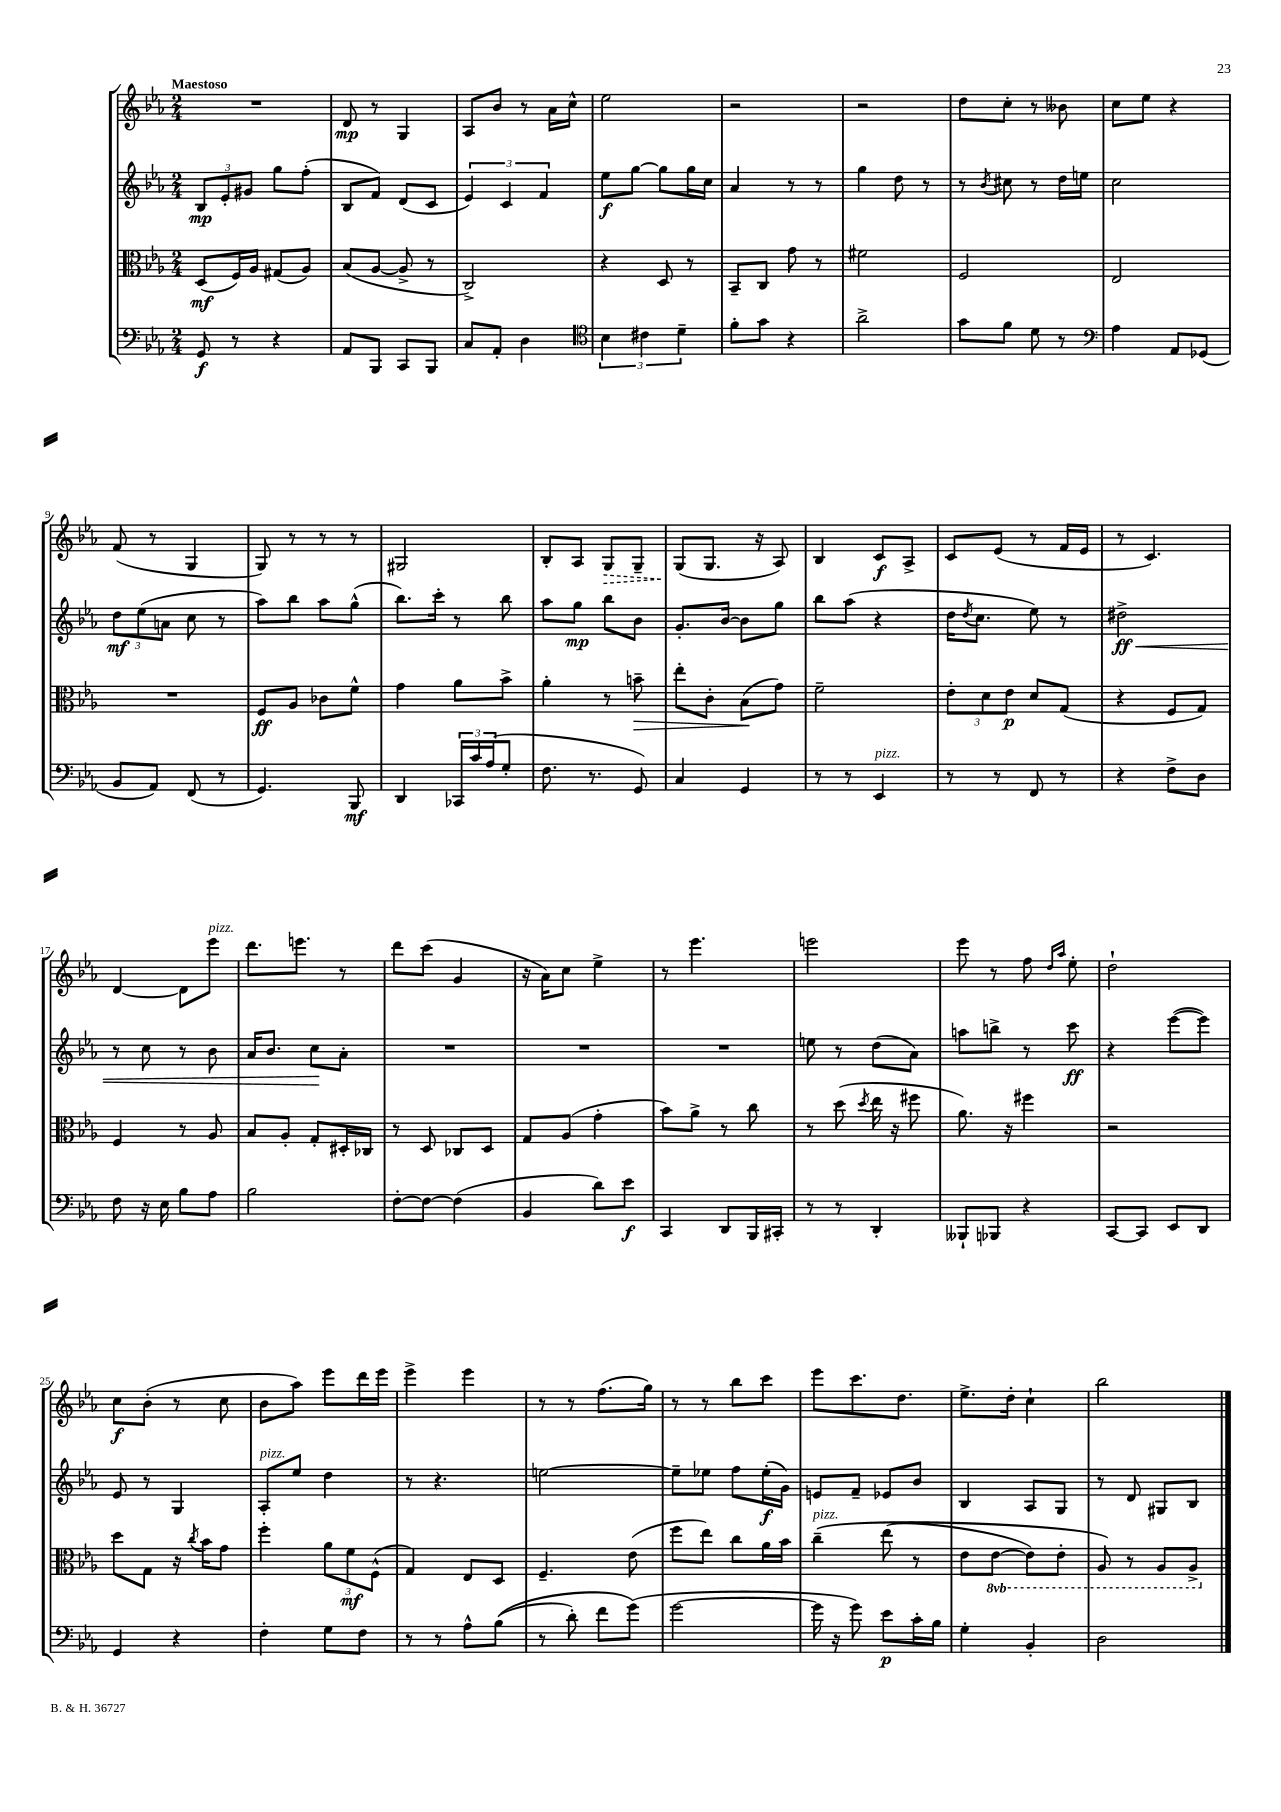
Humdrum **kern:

**kern	**kern	**kern	**kern
*staff4	*staff3	*staff2	*staff1
*clefF4	*clefC3	*clefG2	*clefG2
*k[b-e-a-]	*k[b-e-a-]	*k[b-e-a-]	*k[b-e-a-]
*M2/4	*M2/4	*M2/4	*M2/4
8GG	(8D	12B-	2r
.	.	12e-'	.
8r	16F)	.	.
.	.	12g#	.
.	16A-	.	.
4r	(8G#	8gg	.
.	8A-)	(8ff'	.
=	=	=	=
8AA-	(8B-	8B-	8d
8BBB-	[8A-	8f)	8r
8CC	8A-^]	(8d	4G
8BBB-	8r	8c	.
=	=	=	=
8C	2C^)	6e-)	8A-
8AA-'	.	.	8b-
.	.	6c	.
4D	.	.	8r
.	.	6f	.
.	.	.	16a-
.	.	.	16cc^^
=	=	=	=
*clefC4	*	*	*
6B-	4r	8ee-	2ee-
.	.	[8gg	.
6c#	.	.	.
.	8D	8gg]	.
6d~	.	.	.
.	8r	16gg	.
.	.	16cc	.
=	=	=	=
8f'	8BB-~	4a-	2r
8g	8C	.	.
4r	8g	8r	.
.	8r	8r	.
=	=	=	=
2a-^	2f#	4gg	2r
.	.	8dd	.
.	.	8r	.
=	=	=	=
8g	2F	8r	8dd
.	.	8qb-	.
8f	.	8cc#	8cc'
8d	.	8r	8r
8r	.	16dd	8b--
.	.	16ee	.
=	=	=	=
*clefF4	*	*	*
4A-	2E-	2cc	8cc
.	.	.	8ee-
8AA-	.	.	4r
(8GG-	.	.	.
=	=	=	=
8BB-	2r	12dd	(8f
.	.	(12ee-	.
8AA-)	.	.	8r
.	.	12a	.
(8FF	.	8cc	4G
8r	.	8r	.
=	=	=	=
4.GG)	8F	8aa-)	8G)
.	8A-	8bb-	8r
.	8c-	8aa-	8r
8BBB-	8f^^	(8gg^^	8r
=	=	=	=
4DD	4g	8.bb-)	2G#
.	.	16ccc'	.
24CC-	8a-	8r	.
24c	.	.	.
(24A-	.	.	.
8G'	8b-^	8bb-	.
=	=	=	=
8.F	4a-'	8aa-	8B-'
.	.	8gg	8A-
8.r	.	.	.
.	8r	8bb-	8G
8GG)	8b~	8b-	8G~
=	=	=	=
4C	8ee-'	8.g'	(8G
.	8c'	.	8.G
.	.	[16b-	.
4GG	(8B-	8b-]	.
.	.	.	16r
.	8g)	8gg	8A-)
=	=	=	=
8r	2f~	8bb-	4B-
8r	.	(8aa-	.
4EE-	.	4r	8c
.	.	.	8A-^
=	=	=	=
8r	12e-'	16dd	8c
.	.	8qdd	.
.	.	8.cc	.
.	12d	.	.
8r	.	.	(8e-
.	12e-	.	.
8FF	8d	8ee-)	8r
8r	(8G	8r	16f
.	.	.	16e-
=	=	=	=
4r	4r	2dd#^	8r
.	.	.	4.c)
8F^	8F	.	.
8D	8G)	.	.
=	=	=	=
8F	4F	8r	[4d
16r	.	8cc	.
16E-	.	.	.
8B-	8r	8r	8d]
8A-	8A-	8b-	8eee-
=	=	=	=
2B-	8B-	16a-	8.ddd
.	.	8.b-	.
.	8A-'	.	.
.	.	.	8.eee
.	8G'	8cc	.
.	16D#'	8a-'	8r
.	16C-	.	.
=	=	=	=
[8F'	8r	2r	8ddd
8F_	8D	.	(8ccc
(4F]	8C-	.	4g
.	8D	.	.
=	=	=	=
4BB-	8G	2r	16r
.	.	.	16a-)
.	(8A-	.	8cc
8d)	4g'	.	4ee-^
8e-	.	.	.
=	=	=	=
4CC	8b-)	2r	8r
.	8a-^	.	4.eee-
8DD	8r	.	.
16BBB-	8cc	.	.
16CC#'	.	.	.
=	=	=	=
8r	8r	8ee	2eee
8r	(8dd	8r	.
.	8qdd	.	.
4DD'	16ee-	(8dd	.
.	16r	.	.
.	8ff#	8a-)	.
=	=	=	=
8BBB--`	8.a-)	8aa	8eee-
8BBB-	.	8bb^	8r
.	16r	.	.
4r	4ff#	8r	8ff
.	.	.	16qqdd
.	.	.	16qqaa-
.	.	8ccc	8ee-'
=	=	=	=
[8CC	2r	4r	2dd`
8CC]	.	.	.
8EE-	.	([8eee-	.
8DD	.	8eee-])	.
=	=	=	=
4GG	8dd	8e-	8cc
.	8G	8r	(8b-'
4r	16r	4G	8r
.	8qcc	.	.
.	16b-	.	.
.	8g	.	8cc
=	=	=	=
4F'	4ff'	8A-'	8b-
.	.	8ee-	8aa-)
8G	12a-	4dd	8eee-
.	12f	.	.
8F	.	.	16ddd
.	(12F^^	.	.
.	.	.	16eee-
=	=	=	=
8r	4G)	8r	4eee-^
8r	.	4.r	.
8A-^^	8E-	.	4eee-
&((8B-	8D	.	.
=	=	=	=
8r	4.F~	[2ee	8r
8d')	.	.	8r
8f	.	.	(8.ff
(8g&)	(8e-	.	.
.	.	.	16gg)
=	=	=	=
[2g	8ff	8ee~]	8r
.	8ee-)	8ee-	8r
.	8cc	8ff	8bb-
.	16a-	(16ee-'	8ccc
.	16b-	16g)	.
=	=	=	=
16g]	&(4cc~	8e	8eee-
16r	.	.	.
8g)	.	8f~	8.ccc
8e-	(8ee-	8e-	.
.	.	.	8.dd
16c'	8r	8b-	.
16B-	.	.	.
=	=	=	=
4G'	8e-	4B-	8.ee-^
.	[8E-	.	.
.	.	.	16dd'
4BB-'	8E-])	8A-	4cc`
.	8E-'	8G	.
=	=	=	=
2D	8AA-&)	8r	2bb-
.	8r	8d	.
.	8AA-	8G#	.
.	8AA-^	8B-	.
==	==	==	==
*-	*-	*-	*-
